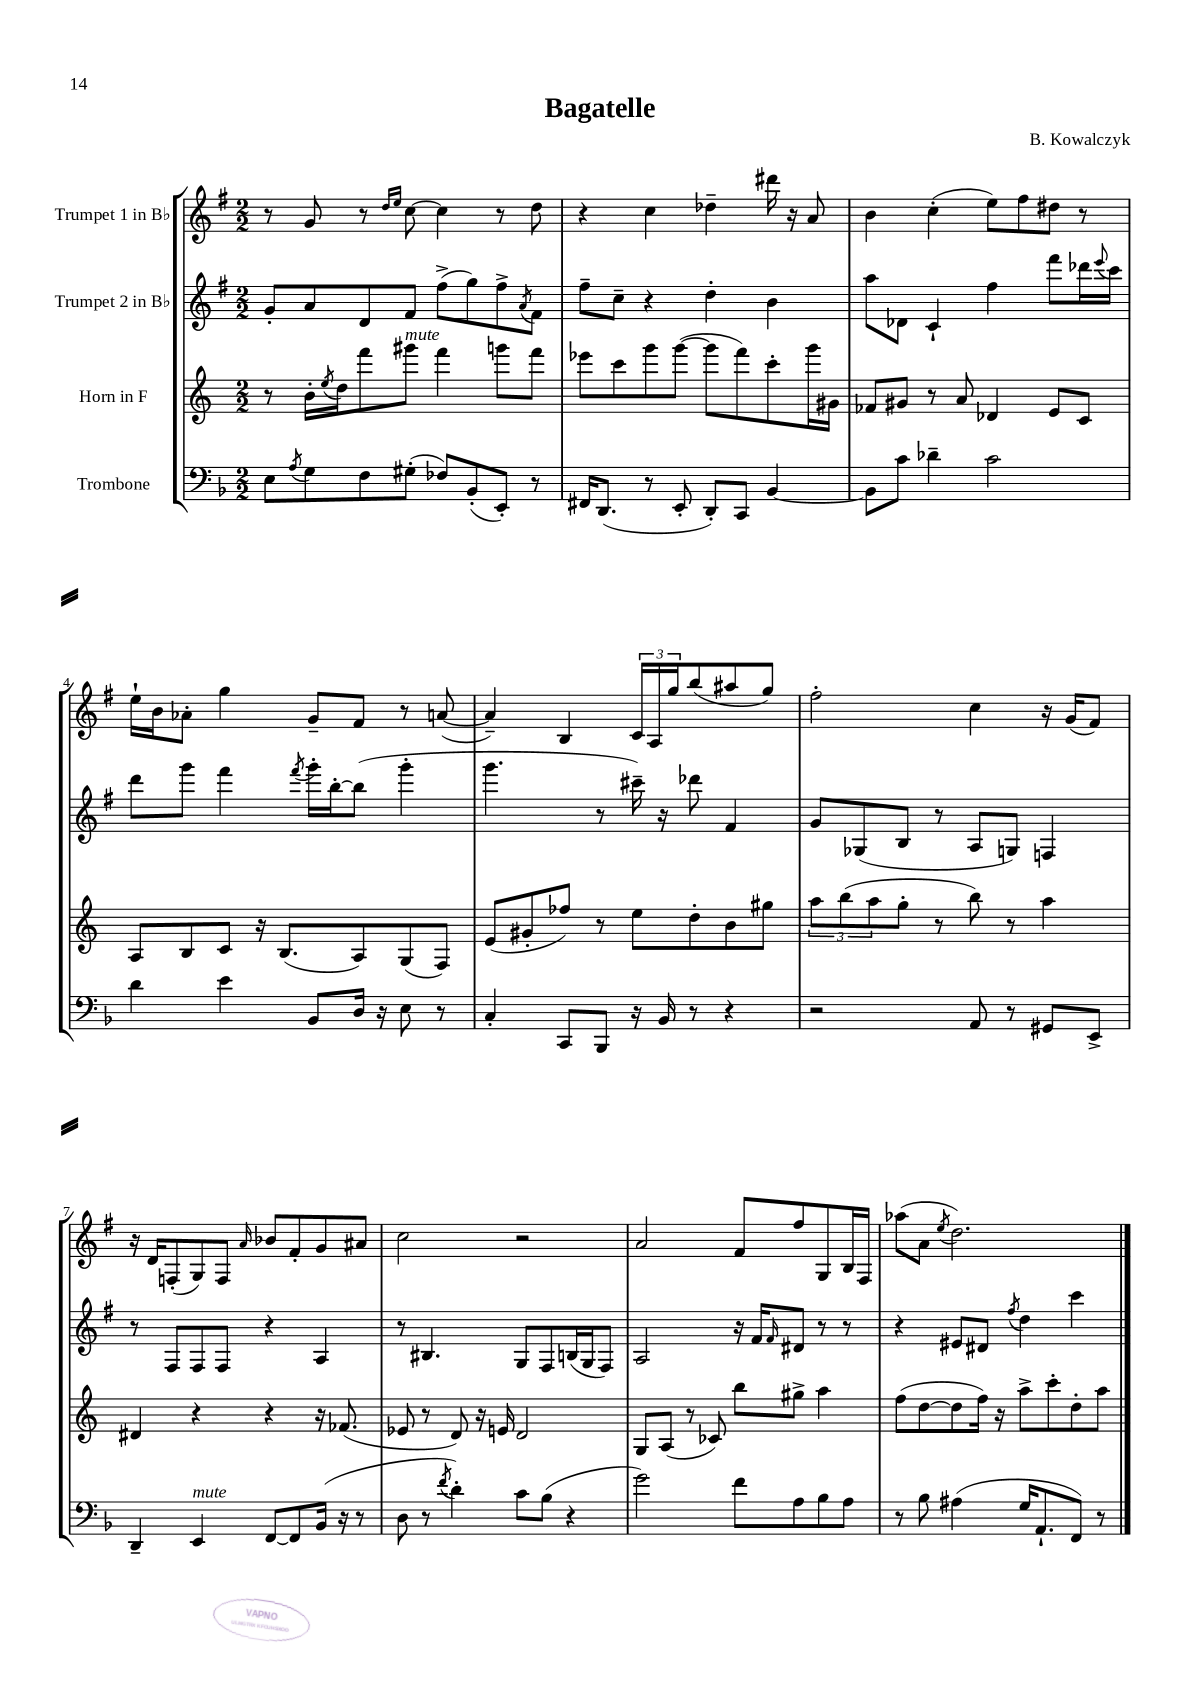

**kern	**kern	**kern	**kern
*staff4	*staff3	*staff2	*staff1
*clefF4	*clefG2	*clefG2	*clefG2
*k[b-]	*k[]	*k[f#]	*k[f#]
*M2/2	*M2/2	*M2/2	*M2/2
8E	8r	8g'	8r
8qA	.	.	.
8G	16b'	8a	8g
.	8qee	.	.
.	16dd	.	.
8F	8fff	8d	8r
.	.	.	16qqdd
.	.	.	16qqee
(8G#'	8ggg#	8f#	[8cc
8F-)	4fff	(8ff#^	4cc]
(8BB-'	.	8gg)	.
8EE')	8ggg	8ff#^	8r
.	.	8qa	.
8r	8fff	8f#	8dd
=	=	=	=
16FF#	8eee-	8ff#~	4r
(8.DD	.	.	.
.	8ccc	8cc~	.
8r	8ggg	4r	4cc
8EE'	([8ggg	.	.
8DD')	8ggg]	4dd'	4dd-~
8CC	8fff)	.	.
[4BB-	8ccc'	4b	16ddd#
.	.	.	16r
.	16ggg	.	8a
.	16g#	.	.
=	=	=	=
8BB-]	8f-	8aa	4b
8c	8g#	8d-	.
4d-~	8r	4c`	(4cc'
.	8a	.	.
2c	4d-	4ff#	8ee)
.	.	.	8ff#
.	8e	8fff#	8dd#
.	8c	16ddd-	8r
.	.	8qqeee	.
.	.	16ccc	.
=	=	=	=
4d	8A	8ddd	16ee`
.	.	.	16b
.	8B	8ggg	8a-'
4e	8c	4fff#	4gg
.	16r	.	.
.	(8.B	.	.
.	.	8qfff#	.
8BB-	.	16ggg'	8g~
.	.	[16bb'	.
16D	8A)	(8bb]	8f#
16r	.	.	.
8E	(8G	4ggg'	8r
8r	8F)	.	([8a
=	=	=	=
4C'	(8e	4.ggg	4a~])
.	8g#'	.	.
8CC	8ff-)	.	4B
8BBB-	8r	8r	.
16r	8ee	16ccc#~)	24c
.	.	.	24A
16BB-	.	16r	.
.	.	.	24gg
8r	8dd'	8ddd-	(8bb
4r	8b	4f#	8aa#
.	8gg#	.	8gg)
=	=	=	=
2r	12aa	8g	2ff#'
.	(12bb	.	.
.	.	(8G-	.
.	12aa	.	.
.	8gg'	8B	.
.	8r	8r	.
8AA	8bb)	8A	4cc
8r	8r	8G)	.
8GG#	4aa	4F	16r
.	.	.	(16g
8EE^	.	.	8f#)
=	=	=	=
4DD~	4d#	8r	16r
.	.	.	16d
.	.	8F#	(8F'
4EE	4r	8F#	8G)
.	.	8F#	8F
.	.	.	16qqa
[8FF	4r	4r	8b-
8FF]	.	.	8f#'
(16BB-	16r	4A	8g
16r	(8.f-	.	.
8r	.	.	8a#
=	=	=	=
8D	8e-	8r	2cc
8r	8r	4.B#	.
8qf	.	.	.
4d')	8d)	.	.
.	16r	.	.
.	16e	.	.
8c	2d	8G	2r
(8B-	.	8F#	.
4r	.	(16B	.
.	.	16G	.
.	.	8F#)	.
=	=	=	=
2g)	8G	2A	2a
.	(8A	.	.
.	8r	.	.
.	8c-)	.	.
8f	8bb	16r	8f#
.	.	16f#	.
.	.	16qqf#	.
8A	8gg#^	8d#	8ff#
8B-	4aa	8r	8G
8A	.	8r	16B
.	.	.	16F#
=	=	=	=
8r	(8ff	4r	(8aa-
8B-	[8dd	.	8a
.	.	.	8qee
(4A#	8dd]	8e#	2.dd)
.	16ff)	8d#	.
.	16r	.	.
.	.	8qff#	.
16G	8aa^	4dd	.
8.AA`	.	.	.
.	8ccc'	.	.
8FF)	8dd'	4ccc	.
8r	8aa	.	.
==	==	==	==
*-	*-	*-	*-
